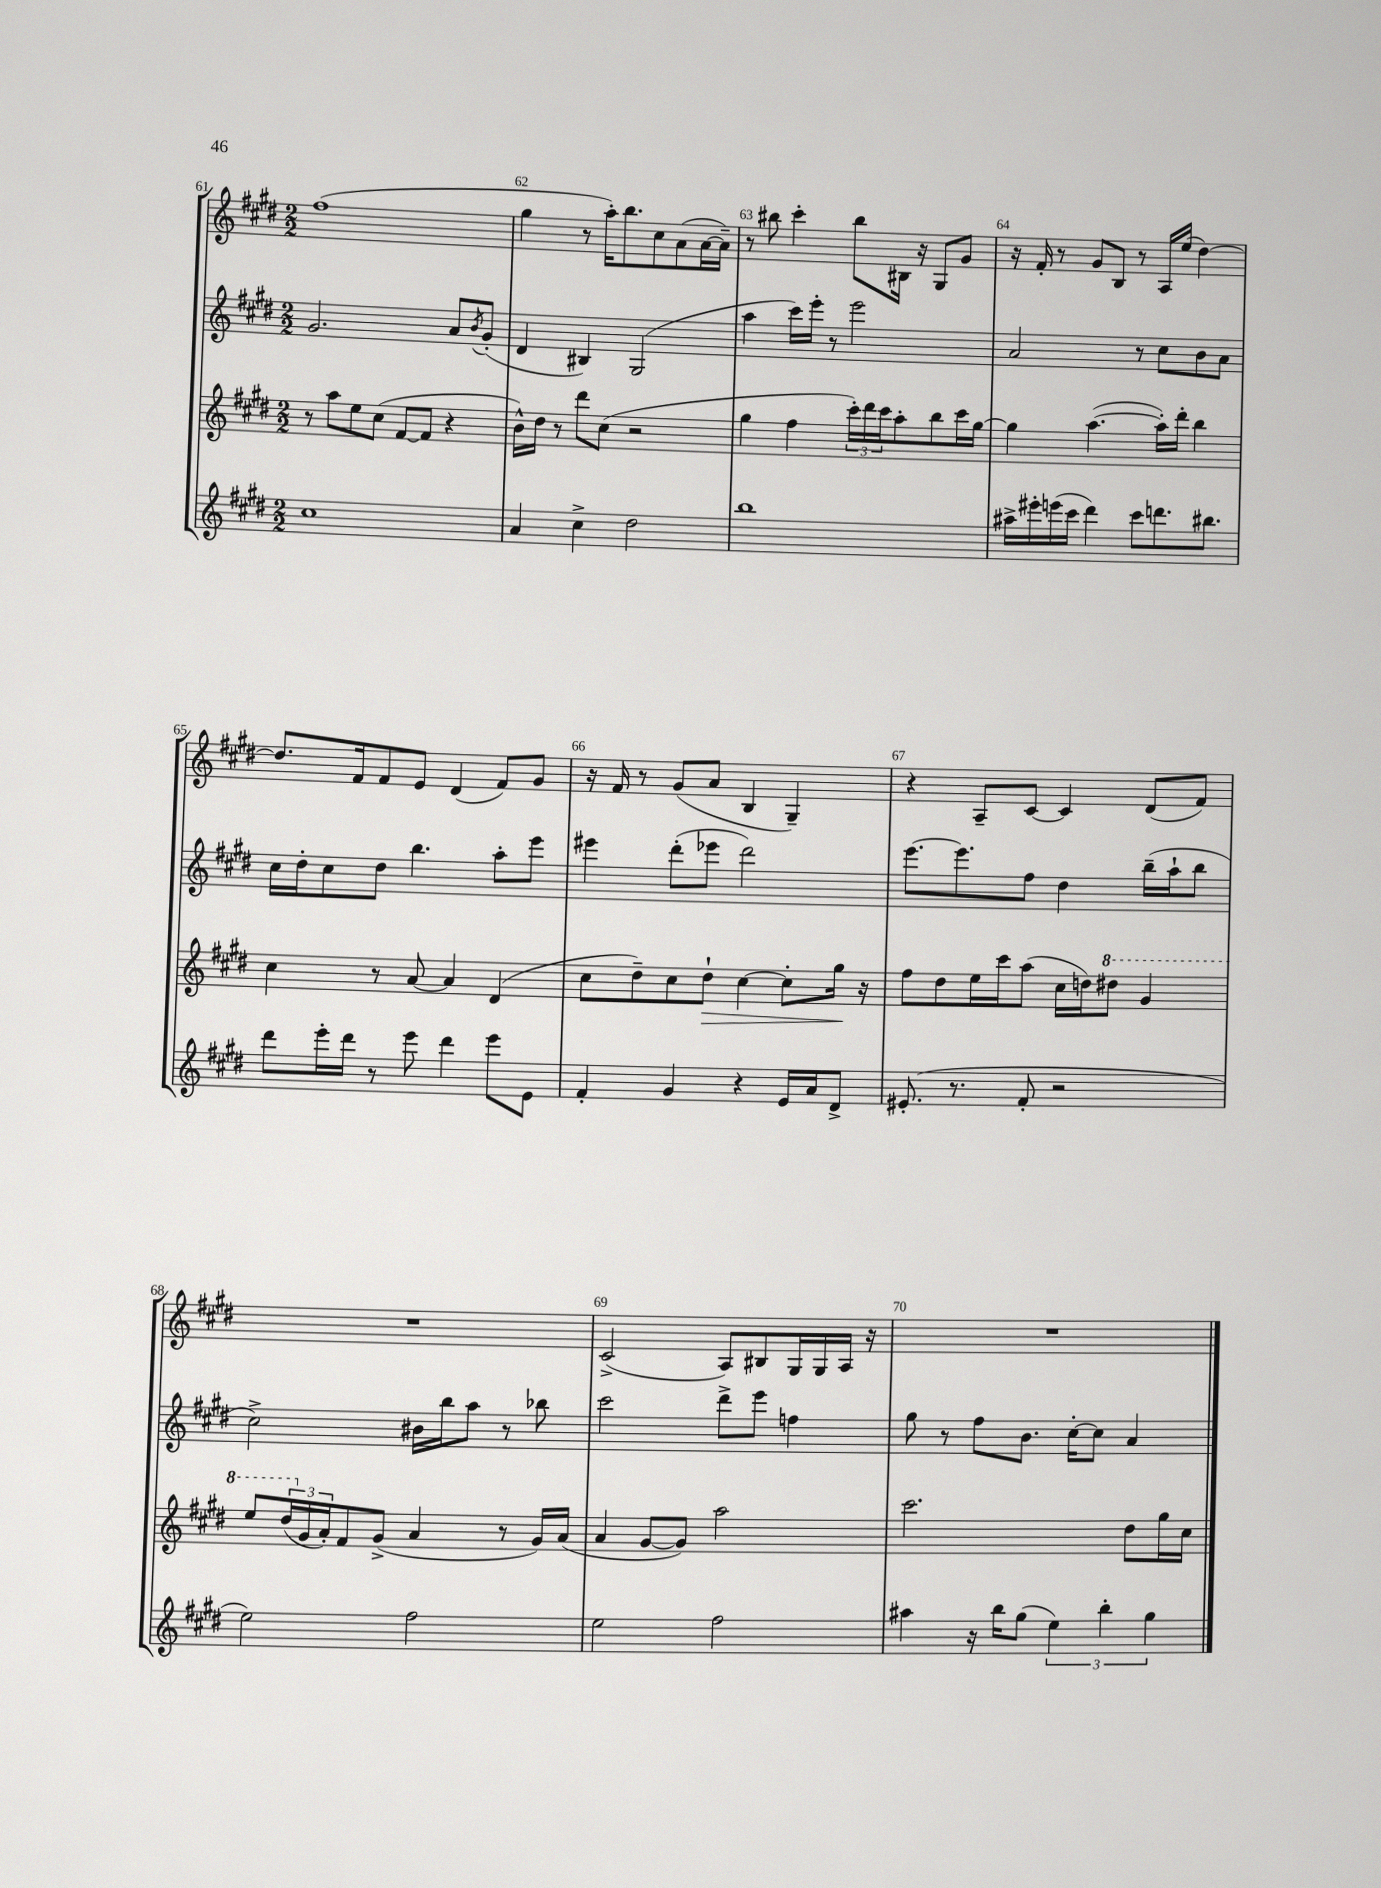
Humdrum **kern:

**kern	**kern	**kern	**kern
*staff4	*staff3	*staff2	*staff1
*clefG2	*clefG2	*clefG2	*clefG2
*k[f#c#g#d#]	*k[f#c#g#d#]	*k[f#c#g#d#]	*k[f#c#g#d#]
*M2/2	*M2/2	*M2/2	*M2/2
1cc#	8r	2.g#	(1ff#
.	8aa	.	.
.	8ee	.	.
.	(8cc#	.	.
.	[8f#	.	.
.	8f#]	.	.
.	4r	8a	.
.	.	8qb	.
.	.	(8g#'	.
=	=	=	=
4a	16b^^)	4d#	4gg#
.	16dd#	.	.
.	8r	.	.
4cc#^	8ddd#	4B#)	8r
.	(8cc#	.	16aa')
.	.	.	8.bb
2dd#	2r	(2G#	.
.	.	.	8cc#
.	.	.	(8a
.	.	.	[16a
.	.	.	16a~])
=	=	=	=
1bb	4gg#	4aa	8r
.	.	.	8bb#
.	4ff#	16ccc#)	4ccc#'
.	.	16eee'	.
.	.	8r	.
.	24ccc#')	2eee	8bb#
.	24ddd#	.	.
.	24ccc#	.	.
.	8aa'	.	16B#
.	.	.	16r
.	8bb	.	8G#
.	16ccc#	.	8g#
.	[16gg#	.	.
=	=	=	=
16aa#^	4gg#]	2a	16r
16eee#'	.	.	16f#'
(16eee	.	.	8r
16ccc#	.	.	.
4ddd#)	([4.aa	.	8g#
.	.	.	8B
8ccc#	.	8r	8r
8.ddd	16aa'])	8cc#	16A
.	16ddd#'	.	(16ee
.	4bb	8b	[4dd#)
8.bb#	.	.	.
.	.	8a	.
=	=	=	=
8ddd#	4cc#	16cc#	8.dd#]
.	.	16dd#'	.
16eee'	.	8cc#	.
16ddd#	.	.	16f#
8r	8r	8dd#	8f#
8eee	[8a	4.bb	8e
4ddd#	4a]	.	(4d#
8eee	(4d#	8aa'	8f#)
8e	.	8eee	8g#
=	=	=	=
4f#'	8cc#	4eee#	16r
.	.	.	16f#
.	8dd#~)	.	8r
4g#	8cc#	(8ddd#'	(8g#
.	8dd#`	8eee-	8a
4r	[4cc#	2ddd#)	4B
16e	8cc#']	.	4G#~)
16a	.	.	.
8d#^	16gg#	.	.
.	16r	.	.
=	=	=	=
(8.e#'	8ff#	[8.eee	4r
.	8dd#	.	.
8.r	.	8.eee]	.
.	16ee	.	8A~
.	16ccc#	.	.
8f#'	(8aa	8ff#	[8c#
2r	16cc#	4dd#	4c#]
.	16dd)	.	.
.	8ddd#	.	.
.	4gg#	(16bb~	(8d#
.	.	16aa`	.
.	.	8bb	8f#)
=	=	=	=
2ee)	8eee	2cc#^)	1r
.	(24ddd#	.	.
.	24g#	.	.
.	24a')	.	.
.	8f#	.	.
.	(8g#^	.	.
2ff#	4a	16b#	.
.	.	16bb	.
.	.	8aa	.
.	8r	8r	.
.	16g#)	8bb-	.
.	(16a	.	.
=	=	=	=
2ee	4a	2ccc#	(2c#^
.	[8g#	.	.
.	8g#])	.	.
2ff#	2aa	8ddd#^	8A)
.	.	8eee	8B#
.	.	4ff	16G#
.	.	.	16G#
.	.	.	16A
.	.	.	16r
=	=	=	=
4aa#	2.ccc#	8gg#	1r
.	.	8r	.
16r	.	8ff#	.
16bb	.	.	.
(8gg#	.	8.b	.
6ee)	.	.	.
.	.	[16cc#'	.
.	.	8cc#]	.
6bb'	.	.	.
.	8dd#	4a	.
6gg#	.	.	.
.	16gg#	.	.
.	16cc#	.	.
==	==	==	==
*-	*-	*-	*-
